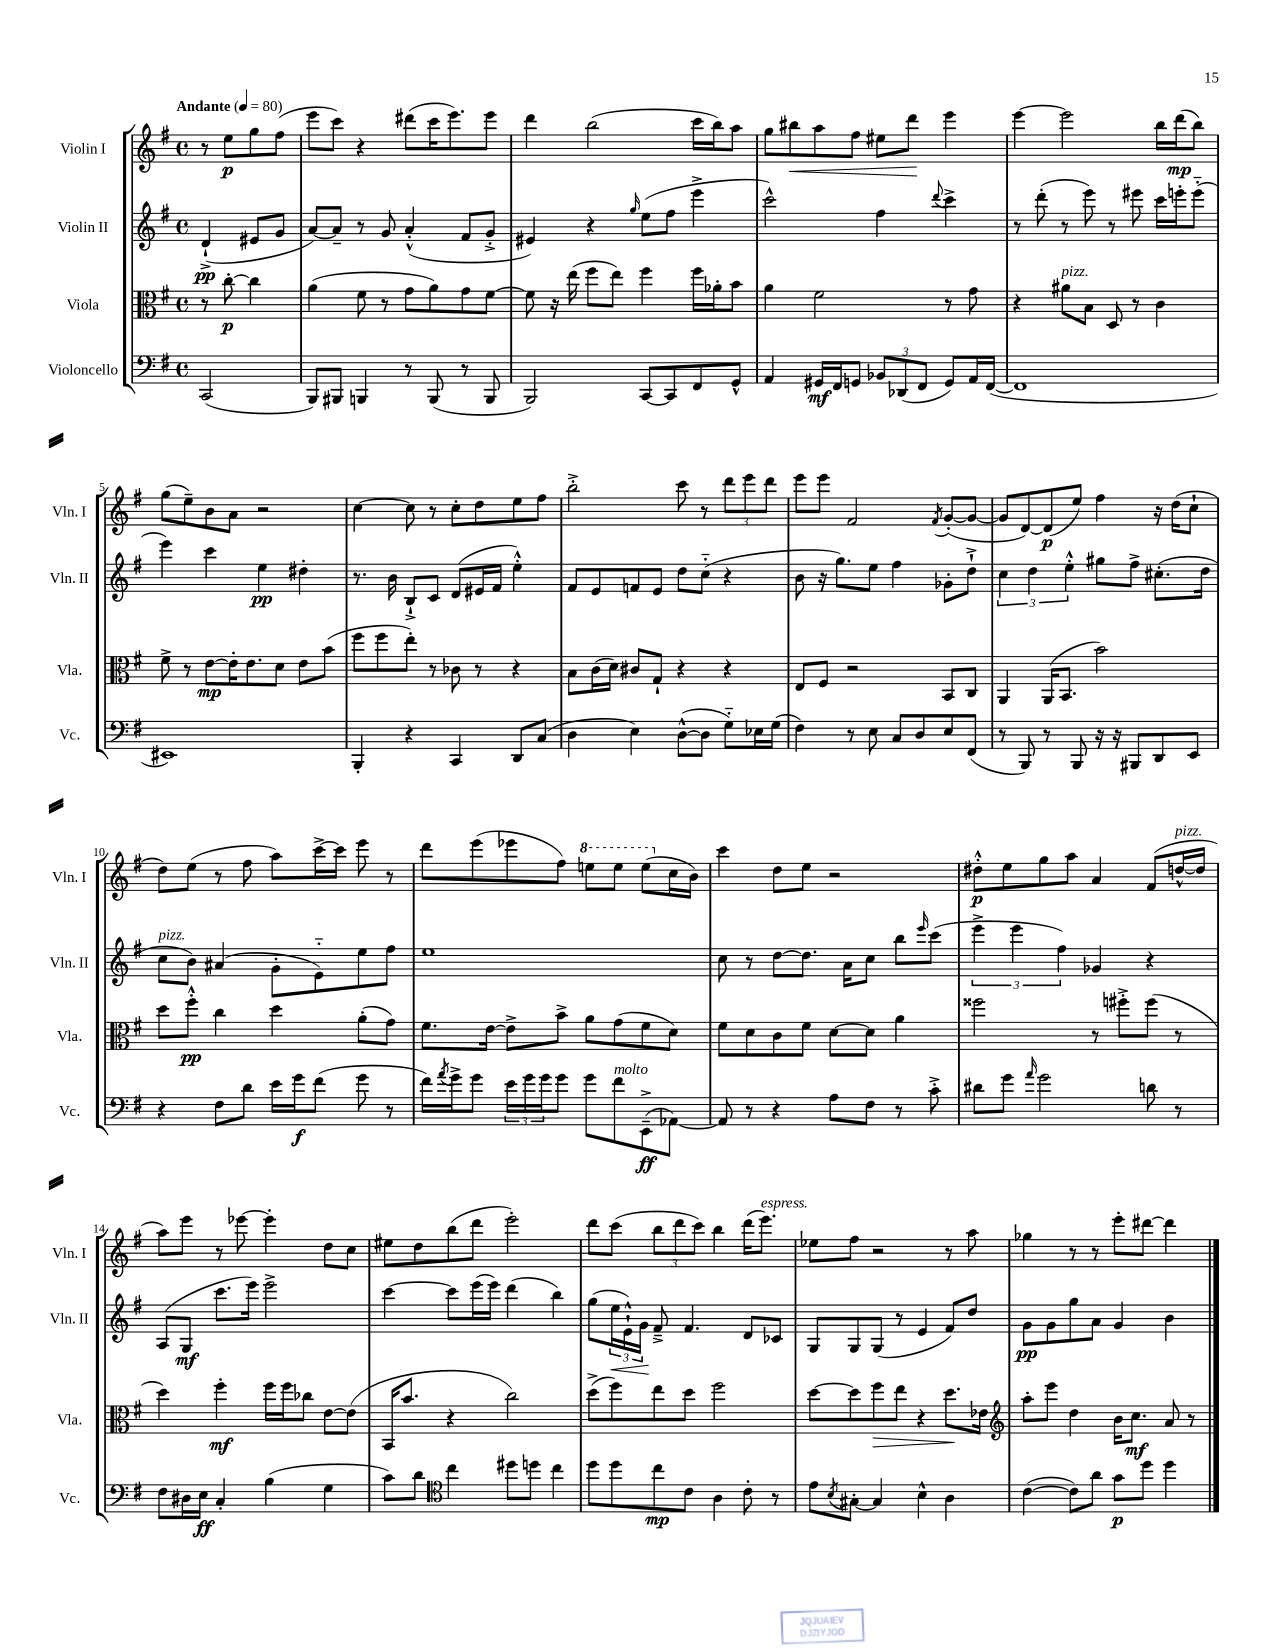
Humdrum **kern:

**kern	**kern	**kern	**kern
*staff4	*staff3	*staff2	*staff1
*clefF4	*clefC3	*clefG2	*clefG2
*k[f#]	*k[f#]	*k[f#]	*k[f#]
*M4/4	*M4/4	*M4/4	*M4/4
*met(c)	*met(c)	*met(c)	*met(c)
*MM80	*MM80	*MM80	*MM80
(2CC/	8r	(4d`^/	8r
.	[8cc'\	.	8ee\L
.	4cc\]	8e#/L	8gg\
.	.	8g/J	(8ff#\J
=	=	=	=
8BBB/L)	(4a\	[8a/L)	8eee\L
8BBB#/J	.	8a~/]J	8ccc\J)
4BBB/	8f#\	8r	4r
.	8r	8g/	.
8r	8g\L	(4a'^^/	(8ddd#\L
(8BBB/	8a\)	.	16ccc\K
.	.	.	8.eee\)
8r	8g\	8f#/L	.
8BBB/	[8f#\J	8g'^/J	8eee\J
=	=	=	=
2BBB/)	8f#\]	4e#/)	4ddd\
.	16r	.	.
.	(16ee\	.	.
.	8ff#\L	4r	(2bb\
.	8ee\J)	.	.
.	.	16qqgg/	.
[8CC/L	4ff#\	(8ee\L	.
8CC/]	.	8ff#\J	.
8FF#/	16ff#\LL	4eee^\	16ccc\LL
.	16a-'\J	.	16bb\J)
8GG^^/J	8b\J	.	8aa\J
=	=	=	=
4AA/	4a\	2ccc^^\)	8gg\L
.	.	.	8bb#\
16GG#/LL	2f#\	.	8aa\
16FF#/J	.	.	.
8GG/J	.	.	8ff#\J
12BB-/L	.	4ff#\	8ee#\L
(12DD-/	.	.	.
.	.	.	8ddd\J
12FF#/J	.	.	.
.	.	8qqddd/	.
8GG/L)	8r	4ccc^\	4eee\
16AA/L	8g\	.	.
([16FF#/JJ	.	.	.
=	=	=	=
1FF#]	4r	8r	[4eee\
.	.	(8ddd'\	.
.	8a#\L	8r	2eee\]
.	8B\J	8eee\)	.
.	8D/	8r	.
.	8r	8eee#\	.
.	4c\	16ccc\LL	16bb\LL
.	.	16eee'\J	(16ddd\J
.	.	(8eee'~\J	8bb\J)
=	=	=	=
1EE#)	8f#^\	4eee\)	(8gg\L
.	8r	.	8ee~\)
.	[8e\L	4ccc\	8b\
.	16e'\]K	.	8a\J
.	8.e\	.	.
.	.	4ee\	2r
.	8d\J	.	.
.	8e\L	4dd#'\	.
.	(8b\J	.	.
=	=	=	=
4BBB'/	8ff#\L	8.r	[4cc\
.	8ff#\	.	.
.	.	16b\	.
4r	8ee'\J)	8B`^/L	8cc\]
.	8r	8c/J	8r
4CC/	8c-\	(8d/L	8cc'\L
.	8r	16e#/L	8dd\
.	.	16f#/JJ	.
8DD/L	4r	4ee'^^\)	8ee\
(8C/J	.	.	8ff#\J
=	=	=	=
4D\	8B\L	8f#/L	2bb'^\
.	(16c\L	8e/	.
.	16d\JJ)	.	.
4E\)	8c#/L	8f/	.
.	8G`/J	8e/J	.
([8D^^\L	4r	8dd\L	8ccc\
8D\]J	.	(8cc'~\J	8r
8G'~\L)	4r	4r	12ddd\L
.	.	.	12eee\
16E-\L	.	.	.
.	.	.	12ddd\J
(16G\JJ	.	.	.
=	=	=	=
4F#\)	8E/L	8b\	8eee\L
.	8F#/J	16r	8eee\J
.	.	8.gg\L)	.
8r	2r	.	2f#/
8E\	.	8ee\J	.
8C/L	.	4ff#\	.
8D/	.	.	.
.	.	.	8qf#/
8E/	8BB/L	8g-'\L	([8g'/L
(8FF#/J	8C/J	8dd`^\J	8g/_J
=	=	=	=
8r	4AA/	6cc\	8g/]L
8BBB/)	.	.	[8d/)
.	.	6dd\	.
8r	(16AA/LK	.	(8d/]
.	8.BB/J	.	.
.	.	6ee'^^\	.
8BBB/	.	.	8ee/J)
16r	2b\)	8gg#\L	4ff#\
16r	.	.	.
8BBB#/L	.	8ff#^\J	.
8DD/	.	(8.cc#'\L	16r
.	.	.	(16dd\LK
8EE/J	.	.	8cc`\J
.	.	16dd\Jk	.
=	=	=	=
4r	8dd\L	8cc\L	8dd\L)
.	8ff#'^^\J	8b\J)	(8ee\J
8F#\L	4cc\	(4a#/	8r
8d\J	.	.	8ff#\
16e\LL	4dd\	8g'\L	8aa\L)
16g\J	.	.	.
(8f#\J	.	8e'~\)	[16ccc^\L
.	.	.	16ccc\]JJ
8g\	(8a'\L	8ee\	8eee\
8r	8g\J)	8ff#\J	8r
=	=	=	=
16f#\LL)	8.f#\L	1ee	8ddd\L
8qa/	.	.	.
16g^\J	.	.	.
8g\J	.	.	(8eee\
.	[16e\Jk	.	.
24e\LL	8e^\]L	.	8eee-\
24g\	.	.	.
24g\J	.	.	.
8g\J	8b^\J	.	8ff#\J)
8g\L	8a\L	.	8eee\L
8f#\	(8g\	.	8eee\J
(8EE~^\	8f#\	.	(8eee\L
[8AA-\J)	8d\J)	.	16cc\L
.	.	.	16b\JJ)
=	=	=	=
8AA-/]	8f#\L	8cc\	4ccc\
8r	8d\	8r	.
4r	8c\	[8dd\L	8dd\L
.	8f#\J	8.dd\]J	8ee\J
8A\L	[8d\L	.	2r
.	.	16a\LK	.
8F#\J	8d\]J	8cc\J	.
8r	4a\	8bb\L	.
.	.	16qqeee/	.
8c'^\	.	(8ccc\J	.
=	=	=	=
8d#\L	2ff##\	6eee^\	8dd#'^^\L
8g\J	.	.	8ee\
.	.	6eee\	.
16qqa/	.	.	.
2g\	.	.	8gg\
.	.	6ff#\)	.
.	.	.	8aa\J
.	8r	4g-/	4a/
.	8ff#'^\L	.	.
8d\	(8ff#\J	4r	(8f#/L
8r	8r	.	[16dd^^/L
.	.	.	16dd/]JJ
=	=	=	=
8F#\L	4dd\)	(8A/L	8aa\L)
16D#\L	.	8G/J	8eee\J
16E\JJ	.	.	.
4C'/	4ff#'\	8.ccc\L	8r
.	.	.	[8eee-\
.	.	16eee\Jk)	.
(4B\	16ff#\LL	2eee^\	4eee-'\]
.	16ff#\J	.	.
.	8cc-\J	.	.
4G\	[8e\L	.	8dd\L
.	(8e\]J	.	8cc\J
=	=	=	=
8c\L)	16BB/LK	[4ccc\	8ee#\L
.	8.b/J	.	.
8d\J	.	.	8dd\
*clefC4	*	*	*
4cc\	4r	8ccc\]L	(8bb\
.	.	(16eee\L	8ddd\J
.	.	16eee\JJ)	.
8dd#\L	2cc\)	(4ddd\	2eee'\)
8dd\J	.	.	.
4cc\	.	4bb\)	.
=	=	=	=
8dd\L	(8dd^\L	(8gg\L	8ddd\L
8dd\	8ff#\)	24ee\L	(8ccc\J
.	.	24e`^^\)	.
.	.	24g\JJ	.
8cc\	8ee\	8f#~^/	12bb\L
.	.	.	12ddd\
8c\J	8dd\J	4.f#/	.
.	.	.	12ccc\J)
4A\	2ff#\	.	4bb\
8c'\	.	8d/L	(16ddd\LK
.	.	.	8.eee\J)
8r	.	8c-/J	.
=	=	=	=
8e\L	[8dd\L	8G/L	8ee-\L
8qB/	.	.	.
[8G#'\J	8dd\]	8G/	8ff#\J
4G#/]	8ff#\	(8G/J	2r
.	8ee\J	8r	.
4B^^\	4r	4e/	.
4A\	8.dd\L	8f#/L)	8r
.	.	8dd/J	8aa\
.	16e-\Jk	.	.
=	=	=	=
*	*clefG2	*	*
([4c\	8aa'\L	8g\L	4gg-\
.	8eee\J	8g\	.
8c\]L)	4dd\	8gg\	8r
8a\J	.	8a\J	8r
8g\L	16b\LK	4g/	8eee'\L
.	8.cc\J	.	.
8dd\J	.	.	[8ddd#\J
4dd\	8a/	4b\	4ddd#\]
.	8r	.	.
==	==	==	==
*-	*-	*-	*-
